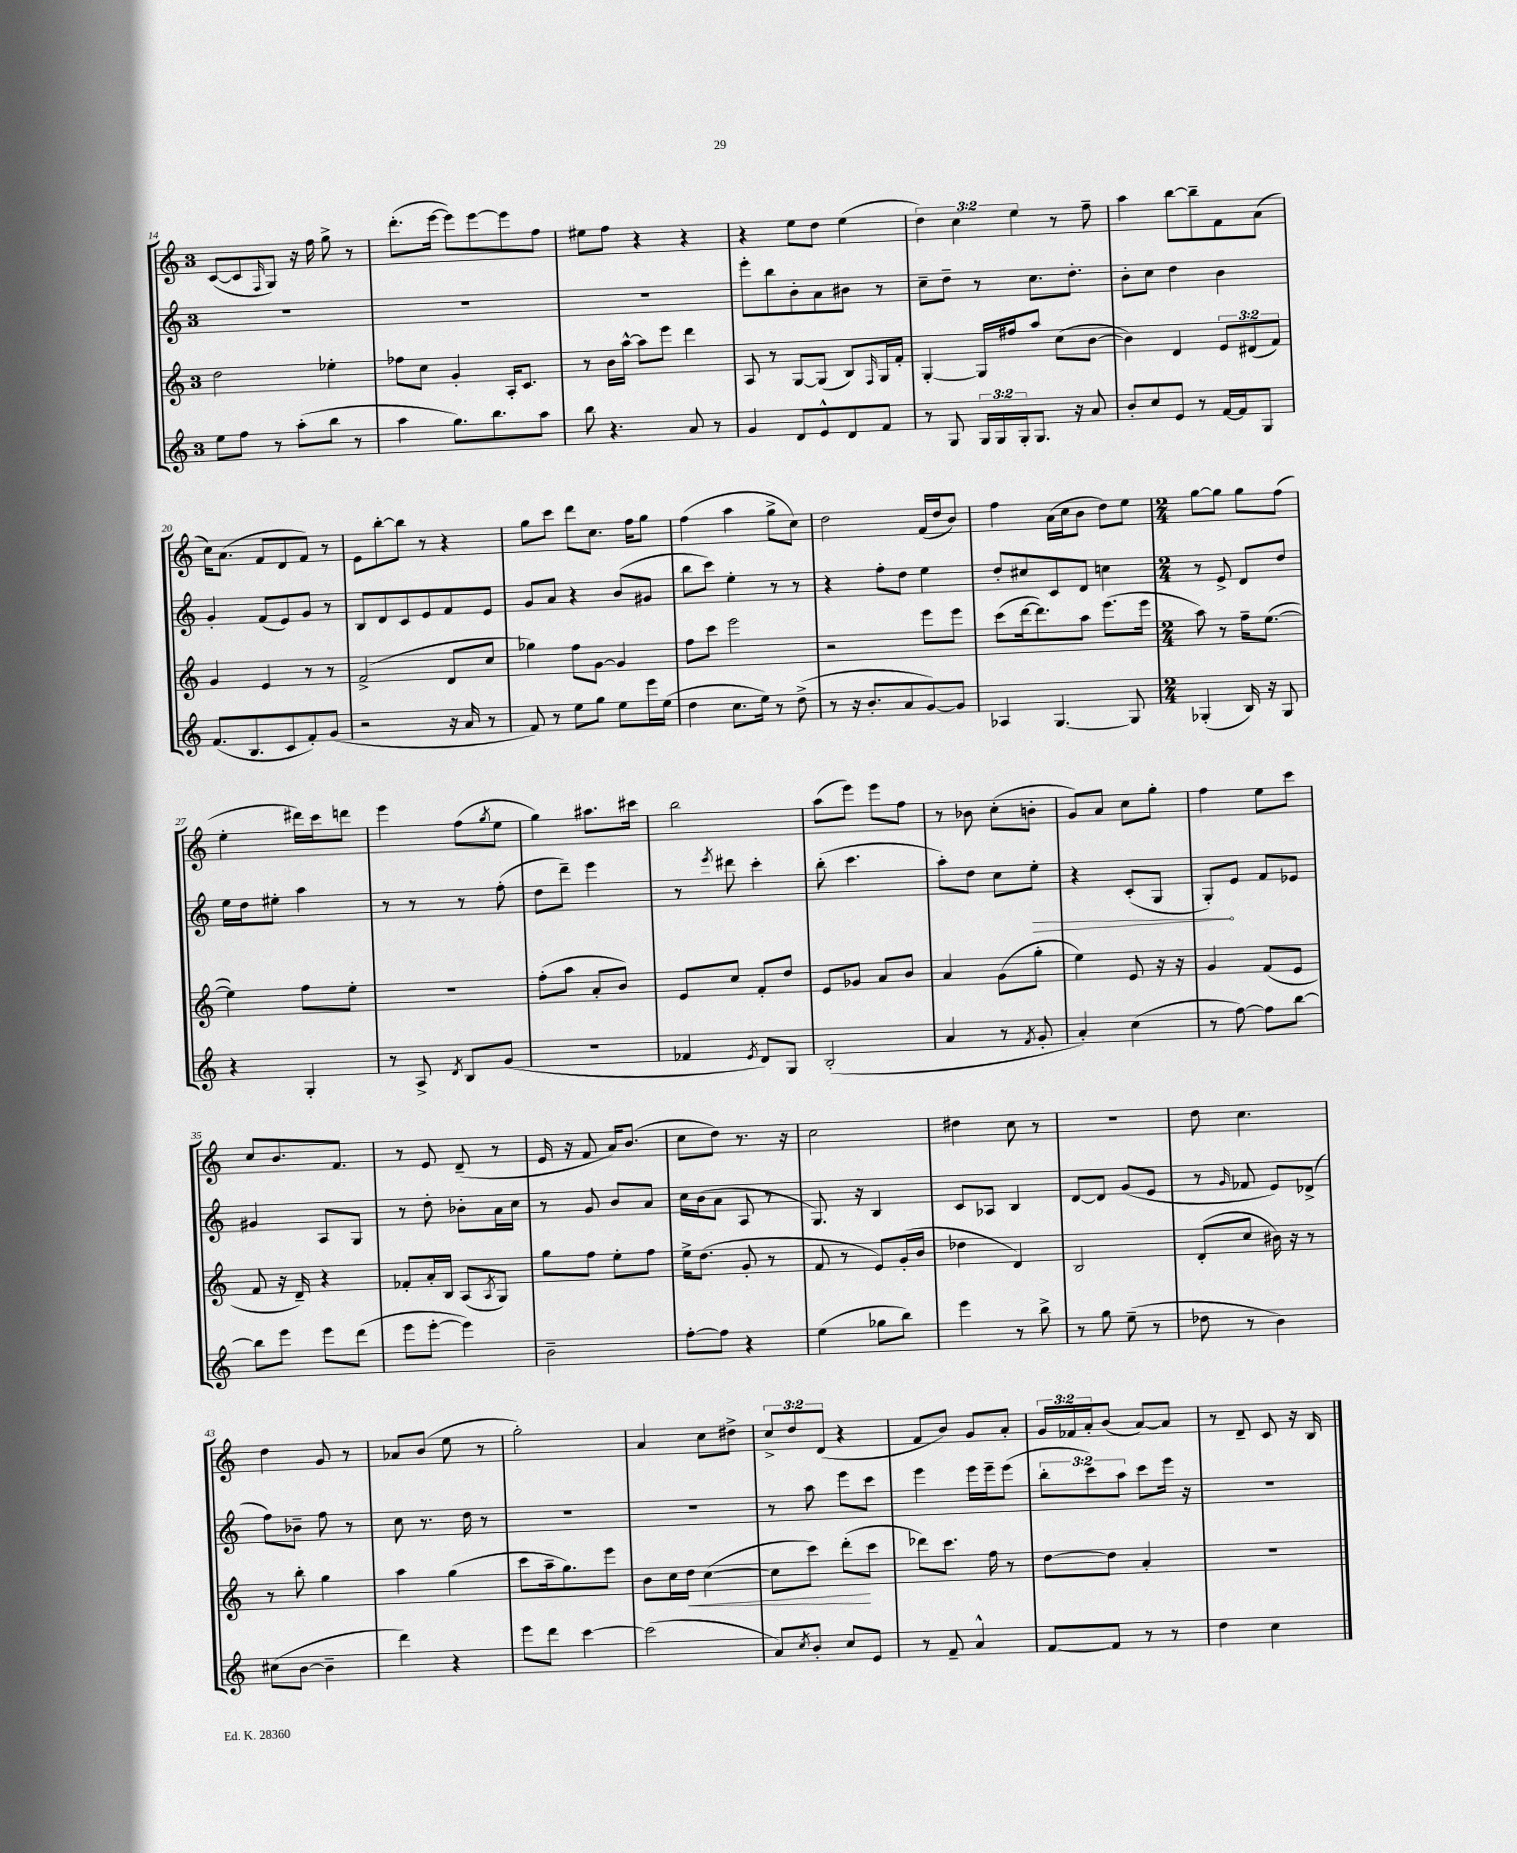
<<
\new StaffGroup <<
\new Staff = "s0" {
    \clef treble \key c \major \once \override Staff.TimeSignature.style = #'single-digit \time 3/4 \override Staff.TupletNumber.text = #tuplet-number::calc-fraction-text
    c'8~( c'8 \grace { f16 } g8) r16 f''16 g''8-> r8 |
    d'''8.-.( e'''16~ e'''8) e'''8~ e'''8 f''8 |
    eis''8 f''8 r4 r4 |
    r4 e''8 d''8 e''4( |
    \tuplet 3/2 { d''4) c''4 e''4 } r8 f''8-- |
    a''4 b''8~ b''8-- f'8 a'8( |
    c''16) a'8.( f'8 d'8 f'8) r8 |
    e'8 b''8~-. b''8 r8 r4 |
    g''8 c'''8 d'''8 c''8. f''16 g''8 |
    f''4( a''4 g''8-> c''8) |
    d''2 f'16( d''16 b'8) |
    f''4 a'16( c''16 b'8 d''8) e''8 |
    \numericTimeSignature \time 2/4 g''8~ g''8 g''8 f''8( |
    e''4-. dis'''16) c'''16 d'''8 |
    e'''4 f''8( \acciaccatura { g''8 } e''8 |
    g''4) ais''8. cis'''16 |
    b''2 |
    a''8( e'''8) e'''8 f''8 |
    r8 bes'8 c''8-.( b'8-. |
    g'8) a'8 c''8 g''8-. |
    f''4 e''8 c'''8 |
    c''8 b'8. f'8. |
    r8 e'8 d'8--( r8 |
    e'16 r16 f'8 a'16) b'8.( |
    c''8 d''8) r8. r16 |
    c''2 |
    dis''4 c''8 r8 |
    r2 |
    d''8 c''4. |
    d''4 g'8 r8 |
    aes'8 b'8( e''8 r8 |
    g''2-.) |
    a'4 c''8 dis''8-> |
    \tuplet 3/2 { c''8-> d''8 d'8( } r4 |
    f'8 b'8) g'8 a'8-. |
    \tuplet 3/2 { g'16 fes'16 a'16-. } b'8( a'8~) a'8 |
    r8 d'8-- c'8 r16 b16 \bar "|." |
}
\new Staff = "s1" {
    \clef treble \key c \major \once \override Staff.TimeSignature.style = #'single-digit \time 3/4 \override Staff.TupletNumber.text = #tuplet-number::calc-fraction-text
    R2. |
    R2. |
    R2. |
    e'''8-. b''8 b'8-. a'8 bis'8 r8 |
    c''8-- d''8-- r8 c''8. d''8.-. |
    b'8-. c''8 d''4 b'4 |
    g'4-. f'8( e'8) g'8 r8 |
    b8 d'8 c'8 e'8 f'8 e'8 |
    g'8 a'8 r4 b'8( gis'8 |
    b''8 c'''8) e''4-. r8 r8 |
    r4 f''8-. d''8 e''4 |
    d''8-. cis''8 c'8 d'8 c''4 |
    \numericTimeSignature \time 2/4 r8 e'8-> d'8 d''8 |
    e''16 d''16 eis''8-. a''4 |
    r8 r8 r8 f''8-.( |
    d''8 d'''8--) e'''4 |
    r8 \acciaccatura { e'''8 } dis'''8 c'''4-. |
    b''8-.( c'''4. |
    a''8-.) d''8 c''8 \once \override Hairpin.circled-tip = ##t e''8-.\> |
    r4 c'8-.( g8 |
    g8-.\!) e'8 f'8 ees'8 |
    gis'4 a8 g8 |
    r8 d''8-. bes'8-. a'16 c''16 |
    r8 g'8 b'8 a'8 |
    c''16 b'16( a'8 a8 r8 |
    g8.) r16 b4 |
    c'8 aes8 b4 |
    d'8~ d'8 g'8( e'8 |
    r8 \grace { g'16 } fes'8 e'8) des'8->( |
    f''8) bes'8-- f''8 r8 |
    c''8 r8. d''16 r8 |
    r2 |
    r2 |
    r8 a''8 e'''8 c'''8 |
    e'''4 e'''16 e'''16-- e'''8( |
    \tuplet 3/2 { b''8-. c'''8) a''8 } c'''8 e'''16 r16 |
    r2 \bar "|." |
}
\new Staff = "s2" {
    \clef treble \key c \major \once \override Staff.TimeSignature.style = #'single-digit \time 3/4 \override Staff.TupletNumber.text = #tuplet-number::calc-fraction-text
    d''2 ees''4-. |
    fes''8 c''8 g'4-. a16-. c'8. |
    r8 b'16 a''16~-^ a''8 e'''8 d'''4 |
    a8 r8 g8~ g8( b8) \grace { f16 } g16 f'16-. |
    g4~-. g16 fis''16 a''8 c''8( b'8~ |
    b'4) d'4 \tuplet 3/2 { e'8 dis'8( f'8) } |
    g'4 e'4 r8 r8 |
    f'2->( d'8 c''8 |
    ges''4) f''8 g'8~ g'4 |
    f''8 c'''8 e'''2 |
    r2 e'''8 e'''8 |
    c'''8( d'''16~ d'''8.) a''8 e'''8.( e'''16 |
    \numericTimeSignature \time 2/4 a''8) r8 f''16-- e''8.~( |
    e''4) f''8 e''8-. |
    r2 |
    f''8-.( a''8 a'8-. b'8) |
    e'8 c''8 f'8-. d''8 |
    e'8 ges'8 a'8 b'8 |
    a'4 g'8( g''8-. |
    e''4) e'8 r16 r16 |
    g'4 f'8( e'8 |
    f'8 r16 d'16--) r4 |
    fes'8-. a'16-. b16 a8( \acciaccatura { a8 } g8) |
    g''8 f''8 e''8-. f''8 |
    e''16-> d''8.( g'8-. r8 |
    f'8 r8 e'8) g'16-.( b'16 |
    des''4 d'4) |
    b2 |
    d'8-.( c''8 bis'16) r16 r8 |
    r8 b''8-. g''4 |
    a''4 g''4( |
    c'''8 a''16-- g''8.) e'''8 |
    b'8 c''16 d''16\< c''4~( |
    c''8 c'''8) d'''8-.\!( c'''8 |
    des'''8) c'''8. f''16 r8 |
    d''8~ d''8 a'4-. |
    R2 \bar "|." |
}
\new Staff = "s3" {
    \clef treble \key c \major \once \override Staff.TimeSignature.style = #'single-digit \time 3/4 \override Staff.TupletNumber.text = #tuplet-number::calc-fraction-text
    e''8 f''8 r8 a''8-.( b''8 r8 |
    a''4 g''8.) b''8. a''8 |
    b''8 r4. a'8 r8 |
    g'4 d'8 e'8-^ d'8 f'8 |
    r8 g8 \tuplet 3/2 { g16 g16 g16-. } g8. r16 a'8 |
    b'8-. c''8 e'8 r8 f'16~ f'16 g8 |
    f'8.( b8. c'8 f'8-.) g'8( |
    r2 r16 a'16 r8 |
    f'8) r8 e''8 g''8 e''8 e'''16 e''16( |
    d''4 c''8. e''16) r8 d''8->( |
    r8 r16 b'8.-. a'8 g'8~) g'8 |
    aes4 g4.~ g8 |
    \numericTimeSignature \time 2/4 ges4-.( b16) r16 ges8 |
    r4 g4-. |
    r8 a8-> \acciaccatura { d'8 } b8 g'8( |
    R2 |
    fes'4 \acciaccatura { e'8 } d'8) g8 |
    b2-.( |
    a'4 r8 \acciaccatura { f'8 } g'8-. |
    a'4-.) c''4( |
    r8 f''8~) f''8 b''8~ |
    b''8 e'''8 e'''8 d'''8( |
    e'''8 e'''8~-. e'''4) |
    b'2-- |
    f''8~-. f''8 r4 |
    e''4( ges''8 b''8) |
    e'''4 r8 b''8-> |
    r8 g''8 e''8--( r8 |
    des''8 r8 b'4) |
    cis''8( b'8~ b'4-- |
    d'''4) r4 |
    e'''8 d'''8 c'''4~ |
    c'''2( |
    a'8) \acciaccatura { c''8 } b'8-. c''8 e'8 |
    r8 f'8-- a'4-^ |
    f'8~ f'8 r8 r8 |
    d''4 c''4 \bar "|." |
}
>>
>>
\layout { \context { \Score currentBarNumber = #14 } }
